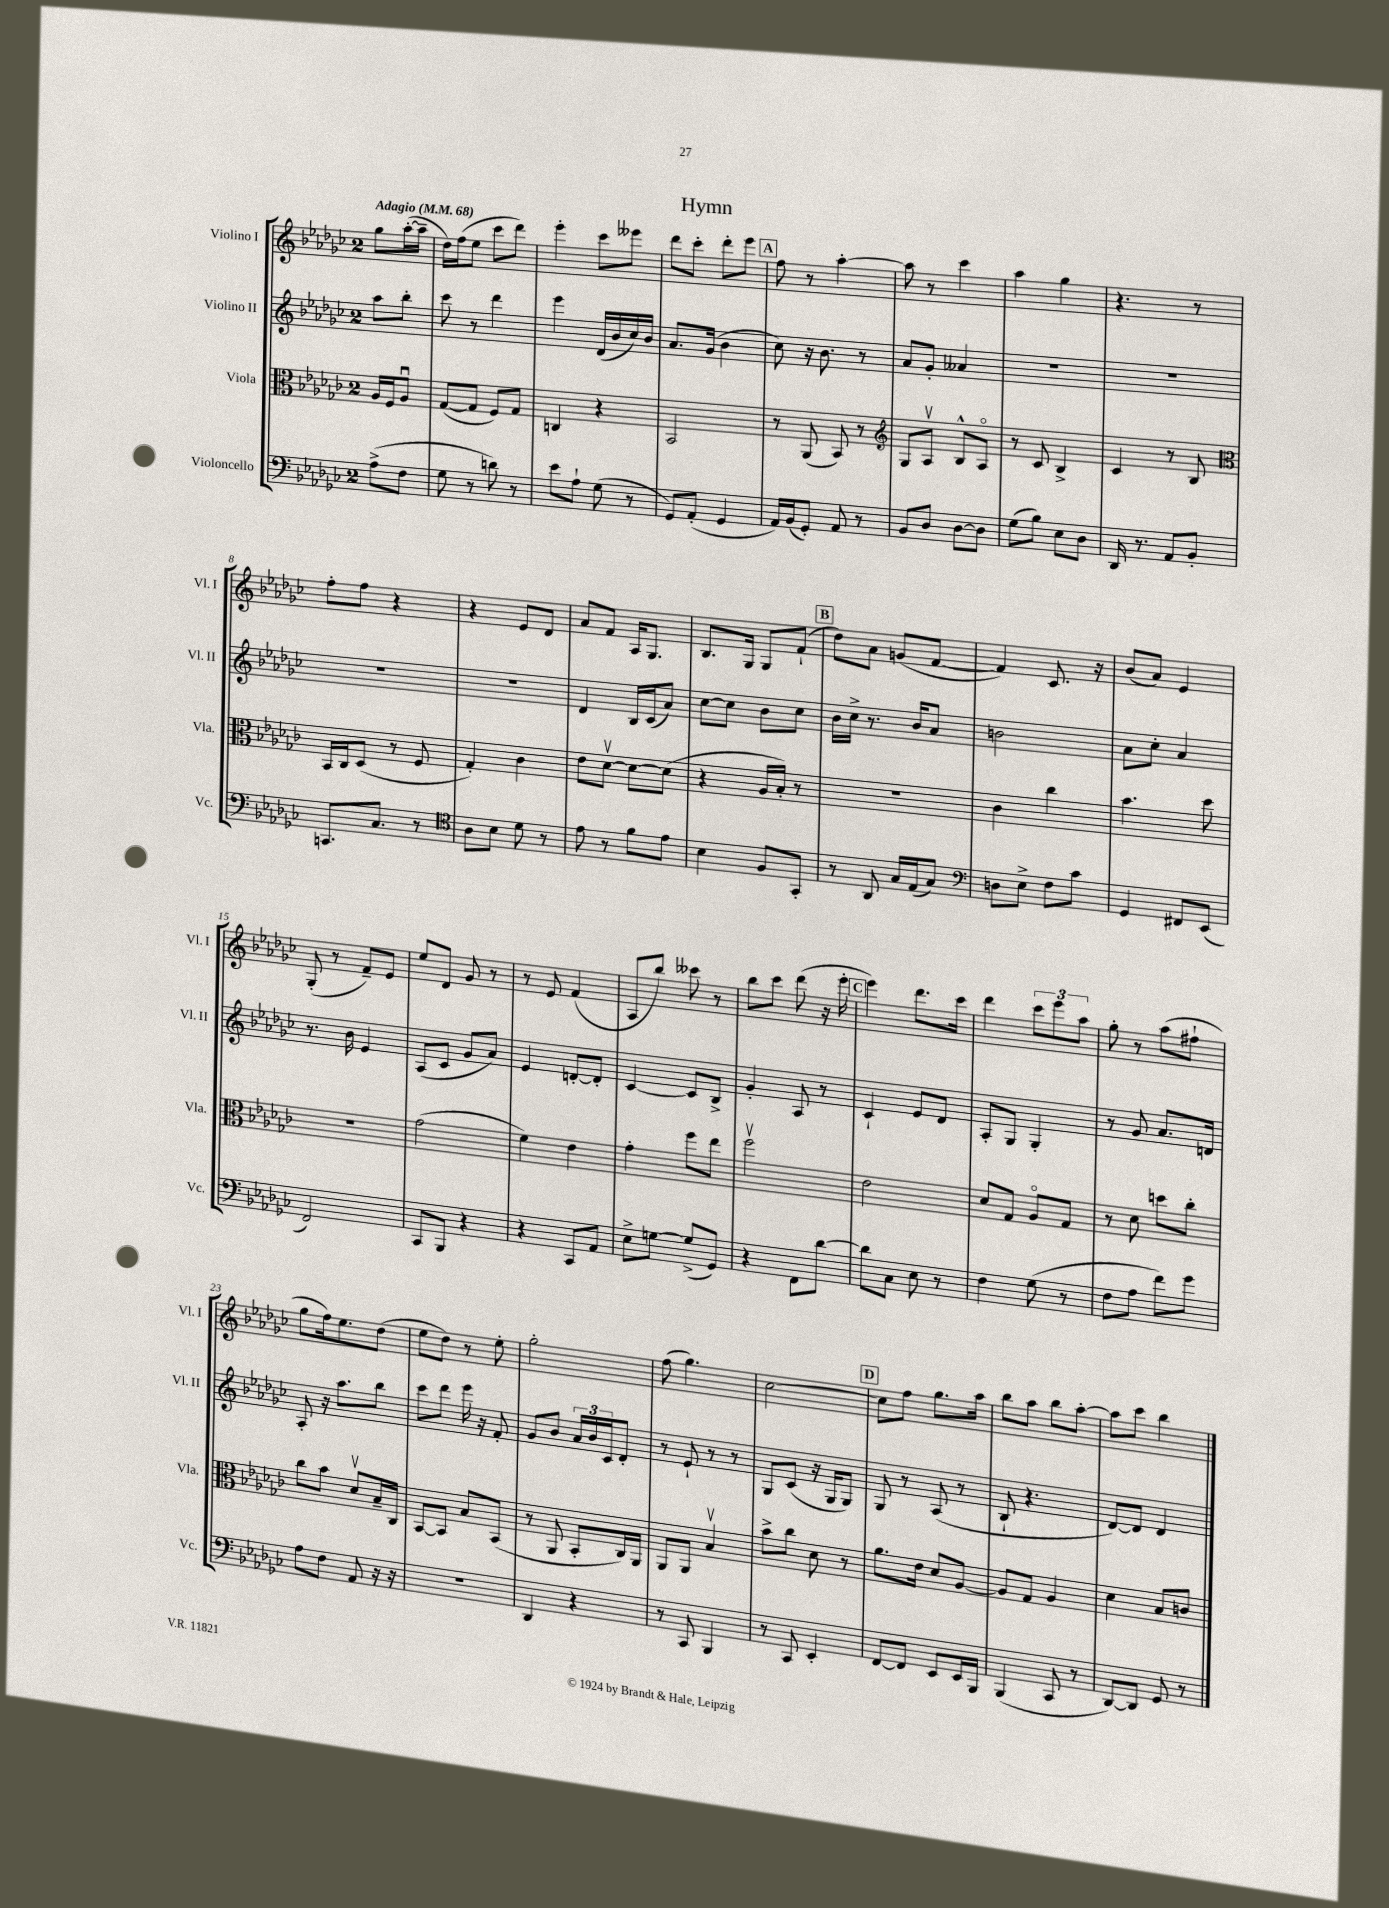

**kern	**kern	**kern	**kern
*staff4	*staff3	*staff2	*staff1
*clefF4	*clefC3	*clefG2	*clefG2
*k[b-e-a-d-g-c-]	*k[b-e-a-d-g-c-]	*k[b-e-a-d-g-c-]	*k[b-e-a-d-g-c-]
*M2/4	*M2/4	*M2/4	*M2/4
*MM68	*MM68	*MM68	*MM68
(8A-^\L	16A-/LL	8aa-\L	8gg-\L
.	16F/J	.	.
8F\J	8A-u/J	8bb-'\J	([16aa-'\L
.	.	.	16aa-~\]JJ
=	=	=	=
8G-\	([8G-/L	8ccc-\	16dd-\LL)
.	.	.	(16ff\J
8r	8G-/]J	8r	8ee-\J
8d\)	8F/L)	4ddd-\	8ccc-\L
8r	8G-/J	.	8ddd-\J)
=	=	=	=
8e-\L	4C/	4eee-\	4eee-'\
8A-`\J	.	.	.
(8G-\	4r	(16d-/LL	8ccc-\L
.	.	16b-/	.
8r	.	16cc-/)	8eee--\J
.	.	16b-/JJ	.
=	=	=	=
8GG-/L)	2BB-/	8.a-/L	8ddd-\L
(8AA-'/J	.	.	8ccc-'\J
.	.	(16g-/Jk	.
4GG-/	.	4b-\	8ddd-'\L
.	.	.	8eee-\J
=	=	=	=
16AA-/LL)	8r	8cc-\)	8ff\
(16BB-/J	.	.	.
8GG-'/J)	(8AA-/	16r	8r
.	.	8.b-\	.
8AA-/	8BB-/)	.	[4aa-'\
8r	8r	8r	.
=	=	=	=
*	*clefG2	*	*
8BB-/L	8G-/L	8a-/L	8aa-\]
8D-/J	8A-v/J	8g-'/J	8r
[8D-\L	8B-^^/L	4a--/	4ccc-\
8D-\]J	8A-o/J	.	.
=	=	=	=
(8G-\L	8r	2r	4aa-\
8B-\J)	8c-/	.	.
8E-\L	4B-^/	.	4gg-\
8D-\J	.	.	.
=	=	=	=
16DD-/	4c-/	2r	4.r
8.r	.	.	.
8AA-/L	8r	.	.
8BB-'/J	8B-/	.	8r
=	=	=	=
*	*clefC3	*	*
8.CC/L	16BB-/LL	2r	8ff'\L
.	16C-/J	.	.
.	(8D-/J	.	8ff\J
8.C-/J	.	.	.
.	8r	.	4r
8r	8F/	.	.
=	=	=	=
*clefC4	*	*	*
8A-\L	4G-'/)	2r	4r
8B-\J	.	.	.
8d-\	4c-\	.	8e-/L
8r	.	.	8d-/J
=	=	=	=
8e-\	8e-\L	4d-/	8a-/L
8r	[8d-v\J	.	8f/J
8f\L	8d-\_L	16B-/LL	16A-/LK
.	.	(16c-/J	8.G-/J
8e-\J	(8d-\]J	8a-/J)	.
=	=	=	=
4B-\	4r	[8cc-\L	8.B-/L
.	.	8cc-\]J	.
.	.	.	16G-/Jk
8F/L	16A-/LL	8b-\L	8G-/L
.	16B-'/JJ)	.	.
8GG-'/J	8r	8cc-\J	(8f`/J
=	=	=	=
8r	2r	16b-\LL	8dd-\L)
.	.	16cc-^\JJ	.
8AA-/	.	8.r	8a-\J
16G-/LL	.	.	(8g/L
(16E-/J	.	16b-/LK	.
8G-/J)	.	8a-/J	[8f/J
=	=	=	=
*clefF4	*	*	*
8D\L	4c-\	2b\	4f/])
8E-^\J	.	.	.
8F\L	4cc-\	.	8.c-/
8c-\J	.	.	.
.	.	.	16r
=	=	=	=
4GG-/	4.b-\	8a-\L	(8b-/L
.	.	8cc-'\J	8a-/J)
8FF#/L	.	4a-/	4e-/
(8EE-/J	8dd-\	.	.
=	=	=	=
2FF/)	2r	8.r	(8G-'/
.	.	.	8r
.	.	16b-\	.
.	.	4e-/	8f~/L)
.	.	.	8e-/J
=	=	=	=
8CC-/L	(2g-\	(8A-/L	8ee-/L
8BBB-/J	.	8c-/J	8d-/J
4r	.	8g-/L	8g-/
.	.	8a-/J)	8r
=	=	=	=
4r	4f\)	4e-/	8r
.	.	.	8e-/
8CC-/L	4e-\	[8d'/L	(4f/
8AA-/J	.	8d'/]J	.
=	=	=	=
8E-^\L	4g-'\	[4c-/	8A-/L
[8G\J	.	.	8bb-/J)
(8G^/]L	8ff\L	8c-/]L	8ccc--\
8GG-/J)	8ee-\J	8B-^/J	8r
=	=	=	=
4r	2ffv\	4g-'/	8bb-\L
.	.	.	8ccc-\J
8FF\L	.	8A-/	(8ddd-\
[8d-\J	.	8r	16r
.	.	.	16eee-'\
=	=	=	=
8d-\]L	2e-\	4c-`/	4eee-\)
8C-\J	.	.	.
8E-\	.	8e-/L	8.ddd-\L
8r	.	8d-/J	.
.	.	.	16ccc-\Jk
=	=	=	=
4F\	8d-/L	8A-'/L	4ddd-\
.	8G-/J	8G-/J	.
(8G-\	8A-o/L	4G-'/	12ccc-\L
.	.	.	12eee-\
8r	8G-/J	.	.
.	.	.	12aa-\J
=	=	=	=
8F\L	8r	8r	8gg-'\
8A-\J	8d-\	8g-/	8r
8f\L)	8dd\L	8.a-/L	(8aa-\L
8g-\J	8cc-'\J	.	8ff#`\J
.	.	16d/Jk	.
=	=	=	=
8A-\L	8cc-\L	8A-'/	8gg-\L
8F\J	8b-\J	16r	16ff\k)
.	.	8.aa-\L	8.ee-\
8AA-/	8d-v/L	.	.
16r	16B-~/L	8bb-\J	(8dd-\J
16r	16C-/JJ	.	.
=	=	=	=
2r	[8BB-/L	8ccc-\L	8ee-\L
.	8BB-/]J	8ddd-\J	8dd-\J)
.	8B-/L	16eee-\	8r
.	.	16r	.
.	(8BB-/J	8f'/	8ee-'\
=	=	=	=
4DD-/	8r	8g-/L	2gg-'\
.	8AA-/	8b-/J	.
4r	8BB-'/L	24a-/LL	.
.	.	24b-/	.
.	.	24c-/J	.
.	16C-/L)	8d-'/J	.
.	16AA-/JJ	.	.
=	=	=	=
8r	8AA-/L	8r	(8ff\
8CC-/	8AA-/J	8e-`/	4.gg-\)
4BBB-/	4B-v/	8r	.
.	.	8r	.
=	=	=	=
8r	8b-^\L	8G-/L	[2cc-\
8CC-/	8cc-\J	(8c-/J	.
4EE-'/	8d-\	16r	.
.	.	16G-/LK	.
.	8r	8G-/J)	.
=	=	=	=
[8FF/L	8.a-\L	8G-/	8cc-\]L
8FF/]J	.	8r	8ff\J
.	16e-\Jk	.	.
8EE-/L	8d-/L	(8A-/	8.gg-\L
16EE-/L	[8A-/J	8r	.
16BBB-/JJ	.	.	16aa-\Jk
=	=	=	=
(4BBB-/	8A-/]L	8B-`/	8bb-\L
.	8G-/J	4.r	8aa-\J
8CC-/	4A-/	.	8bb-\L
8r	.	.	[8aa-'\J
=	=	=	=
[8DD-/L)	4d-\	[8d-/L)	8aa-\]L
8DD-/]J	.	8d-/]J	8ccc-\J
8GG-/	8B-/L	4d-/	4bb-\
8r	8c/J	.	.
==	==	==	==
*-	*-	*-	*-
